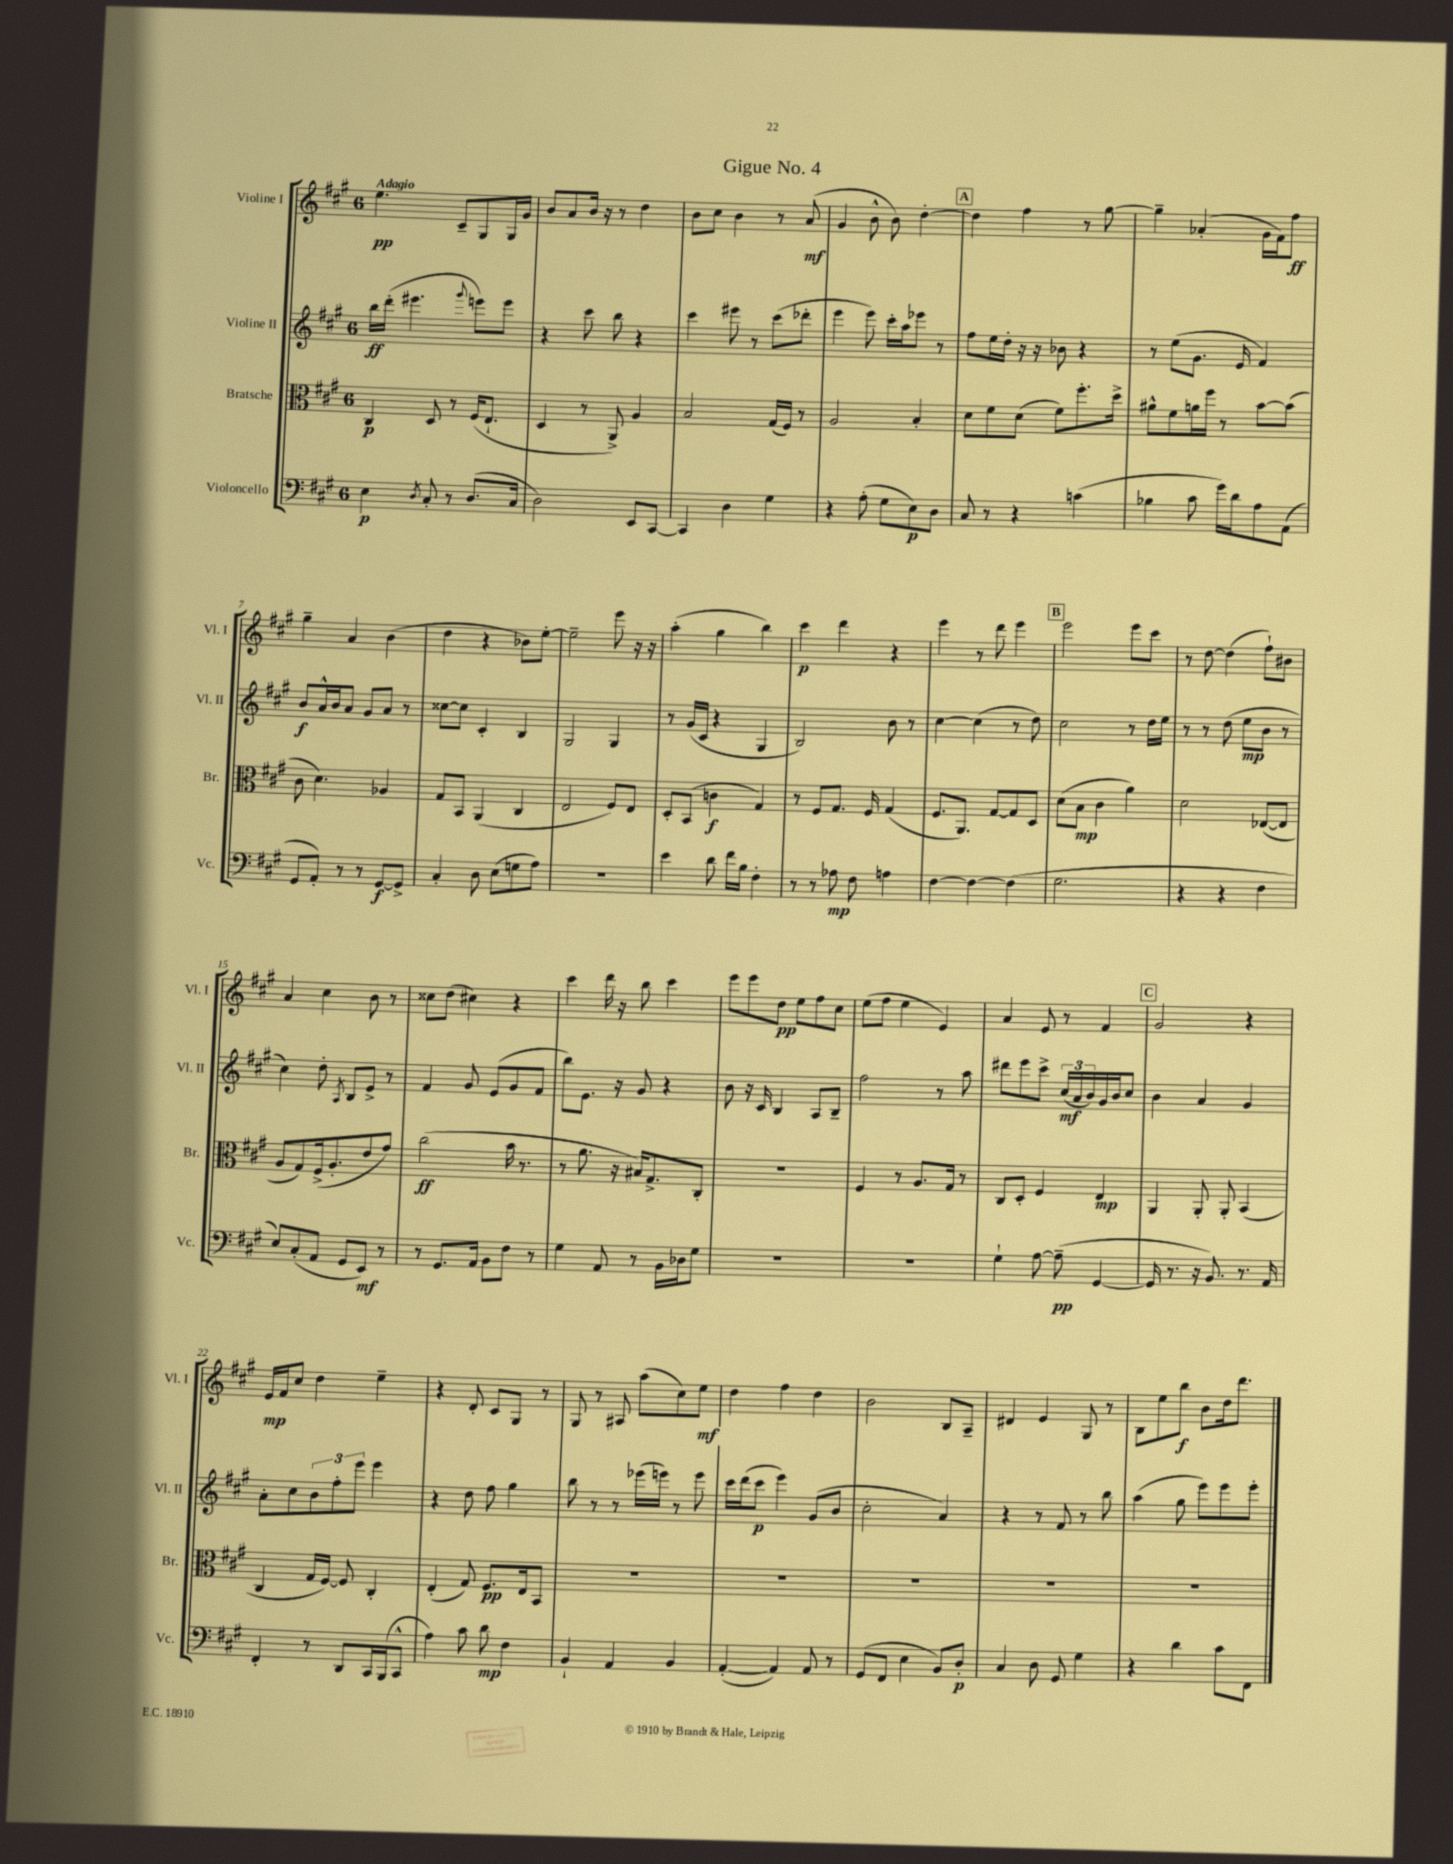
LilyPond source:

\header { title = "Gigue No. 4" }
<<
\new StaffGroup <<
\new Staff = "s0" \with { instrumentName = "Violine I" shortInstrumentName = "Vl. I" } {
    \clef treble \key a \major \once \override Staff.TimeSignature.style = #'single-digit \time 6/8 \tempo "Adagio"
    e''4.\pp cis'8-- gis8 gis16 gis'16 |
    b'8 a'8 b'16 r16 r8 d''4 |
    b'8 cis''8 b'4 r8 a'8\mf( |
    gis'4 b'8-^ b'8) d''4~-. |
    \mark \markup { \box "A" } d''4 fis''4 r8 gis''8~ |
    gis''4-- aes'4-.( gis'16 fis'16) fis''8\ff |
    gis''4-- a'4 b'4( |
    d''4 r4 bes'8) e''8~-. |
    e''2-- e'''8 r16 r16 |
    a''4-.( gis''4 b''4) |
    cis'''4\p d'''4 r4 |
    e'''4 r8 d'''8 e'''4 |
    \mark \markup { \box "B" } e'''2 e'''8 cis'''8 |
    r8 d''8~ d''4( fis''8-!) bis'8 |
    a'4 cis''4 b'8 r8 |
    cisis''8 d''8( cis''4) r4 |
    cis'''4 d'''16 r16 b''8 cis'''4 |
    e'''8 e'''8 d''8\pp e''8 fis''8 cis''8 |
    e''8( fis''8 e''4 e'4) |
    a'4 e'8 r8 fis'4 |
    \mark \markup { \box "C" } gis'2 r4 |
    e'16\mp fis'16 cis''8 d''4 e''4-- |
    r4 d'8-. cis'8 gis8 r8 |
    gis8 r8 ais8 a''8( cis''8) e''8\mf |
    d''4 fis''4 d''4 |
    b'2 b8 a8-- |
    dis'4 e'4 gis8 r8 |
    b8 e''8 b''8\f b'8 d''16 d'''8. \bar "|." |
}
\new Staff = "s1" \with { instrumentName = "Violine II" shortInstrumentName = "Vl. II" } {
    \clef treble \key a \major \once \override Staff.TimeSignature.style = #'single-digit \time 6/8
    b''16\ff d'''16-.( eis'''4. \appoggiatura { gis'''8 } e'''8) e'''8 |
    r4 cis'''8 b''8 r4 |
    cis'''4 eis'''8 r8 cis'''8( des'''8-. |
    e'''4 e'''8) cis'''16-. a''16 ees'''8 r8 |
    \mark \markup { \box "A" } fis''8 e''16 d''16-. r16 r16 bes'8 r4 |
    r8 e''8( gis'8. e'16 fis'4) |
    b'8\f a'16-^ b'16 a'8 gis'8 a'8 r8 |
    cisis''8~ cisis''8 cis'4-. b4 |
    gis2 gis4 |
    r8 gis'16( cis'16 r4 gis4 |
    b2) b'8 r8 |
    cis''4~ cis''4( r8 d''8) |
    \mark \markup { \box "B" } cis''2 r8 d''16 e''16 |
    r8 r8 d''8( e''8\mp b'8 r8 |
    cis''4) d''8-. \acciaccatura { a8 } b8 e'8-> r8 |
    fis'4 gis'8 e'8( gis'8 fis'8 |
    b''8) e'8. r16 gis'8 r4 |
    b'8 r16 cis'16 b4 a8 b8-- |
    fis''2 r8 a''8 |
    dis'''8 e'''8 cis'''8-> \tuplet 3/2 { cis''16\mf( a'16 b'16) } gis'16 b'16 cis''8 |
    \mark \markup { \box "C" } b'4 a'4 gis'4 |
    a'8-. cis''8 \tuplet 3/2 { b'8 fis''8-. e'''8 } e'''4 |
    r4 d''8 fis''8 gis''4 |
    b''8 r8 r8 ees'''16( e'''16) r8 e'''8 |
    cis'''16 d'''16( cis'''8\p e'''4) gis'8( b'8 |
    cis''2-. a'4) |
    r4 r8 fis'8 r8 b''8 |
    a''4( gis''8 e'''8) e'''8 e'''8-. \bar "|." |
}
\new Staff = "s2" \with { instrumentName = "Bratsche" shortInstrumentName = "Br." } {
    \clef alto \key a \major \once \override Staff.TimeSignature.style = #'single-digit \time 6/8
    cis4\p d8 r8 fis16( e8.-! |
    d4 r8 a,8->) a4 |
    b2 gis16( fis16) r8 |
    a2 b4-. |
    \mark \markup { \box "A" } d'8 fis'8 d'8( fis'8) fis''8.-. d''16-> |
    ais'8-^ fis'8 a'16 fis''16 r8 b'8~ b'8( |
    cis'8 d'4.) aes4 |
    gis8 b,8 a,4( cis4 |
    e2 fis8) e8 |
    d8-. b,8( c'4\f gis4) |
    r8 fis8 gis8. fis16 gis4( |
    fis8. a,8.) gis8~ gis8 d8 |
    \mark \markup { \box "B" } d'8( b8\mp cis'4 a'4) |
    d'2 ees8~( ees8 |
    a8 gis8) fis16->( a8.-. e'8 gis'8) |
    cis''2\ff( b'16 r8. |
    r8 a'8. r16 bis16) gis8.-> cis8-. |
    R2. |
    fis4 r8 a8. gis16 r8 |
    cis8 d8-. fis4 e4\mp |
    \mark \markup { \box "C" } a,4 a,8-. a,8-. b,4( |
    cis4 gis16 fis16~) fis8 cis4-. |
    e4-.( gis8) fis8.\pp e16 b,8 |
    R2. |
    R2. |
    R2. |
    R2. |
    R2. \bar "|." |
}
\new Staff = "s3" \with { instrumentName = "Violoncello" shortInstrumentName = "Vc." } {
    \clef bass \key a \major \once \override Staff.TimeSignature.style = #'single-digit \time 6/8
    e4\p \acciaccatura { d8 } cis8-. r8 d8.( cis16 |
    d2) e,8 cis,8~ |
    cis,4 d4 gis4 |
    r4 a8-.( gis8 e8\p) d8 |
    \mark \markup { \box "A" } cis8 r8 r4 c'4( |
    bes4 cis'8 gis'16) d'16 a8 a,8( |
    gis,8 a,8-.) r8 r8 gis,8~\f gis,8-> |
    cis4-. d8 e8( g8 a8) |
    R2. |
    e'4 d'8 fis'16 b16 fis4-. |
    r8 r8 aes8\mp fis8 a4 |
    fis4~ fis4~ fis4( |
    \mark \markup { \box "B" } gis2. |
    r4 r4 fis4 |
    e8) cis8-.( a,8 gis,8 e,8\mf) r8 |
    r8 gis,8. a,16 b,8 fis8 r8 |
    gis4 a,8 r8 b,16 des16 gis8 |
    R2. |
    R2. |
    gis4-! a8~ a8--\pp( gis,4~ |
    \mark \markup { \box "C" } gis,16 r8. r16 b,8.) r8. a,16 |
    fis,4-. r8 d,8 cis,16 b,,16( cis,8-^ |
    a4) cis'8 d'8\mp fis4 |
    b,4-! a,4 b,4 |
    a,4~-.( a,4) a,8 r8 |
    gis,8( fis,8 e4 b,8) d8-.\p |
    cis4 d8 gis,8 gis4 |
    r4 d'4 cis'8 fis,8 \bar "|." |
}
>>
>>
